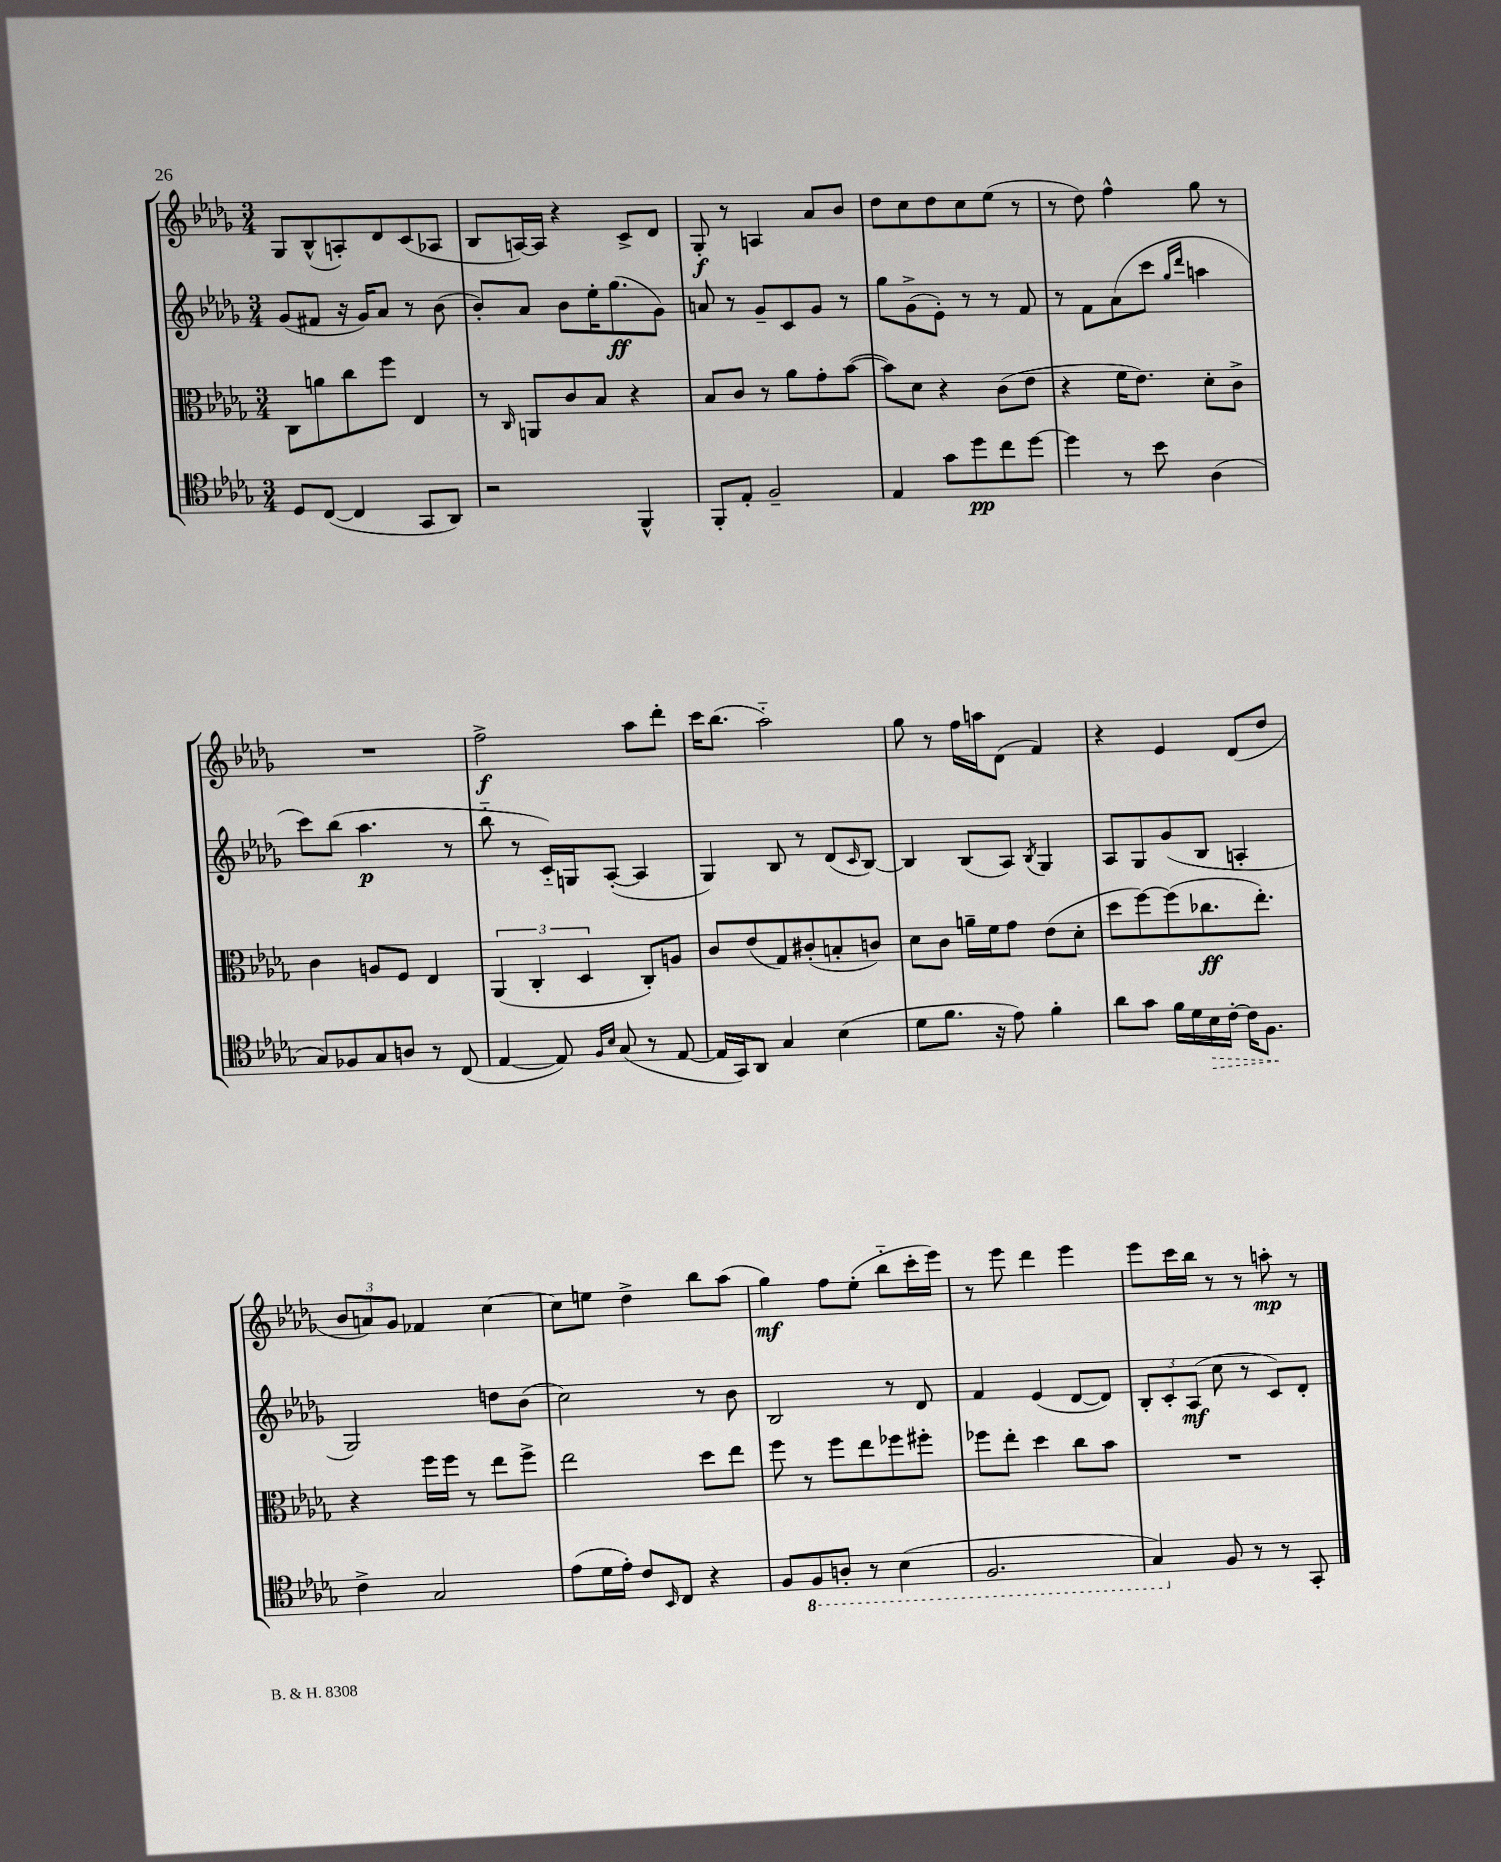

**kern	**kern	**kern	**kern
*staff4	*staff3	*staff2	*staff1
*clefC4	*clefC3	*clefG2	*clefG2
*k[b-e-a-d-g-]	*k[b-e-a-d-g-]	*k[b-e-a-d-g-]	*k[b-e-a-d-g-]
*M3/4	*M3/4	*M3/4	*M3/4
8D-	8C	(8g-	8G-
([8C	8a	8f#	(8B-^^
4C]	8cc	16r	8A')
.	.	16g-)	.
.	8ff	8a-	8d-
8GG-	4E-	8r	(8c
8AA-)	.	(8b-	8A-
=	=	=	=
2r	8r	8b-')	8B-
.	16qqC	.	.
.	8AA	8a-	[16A)
.	.	.	16A]
.	8c	8b-	4r
.	8B-	16ee-'	.
.	.	(8.gg-	.
4FF^^	4r	.	8c^
.	.	8g-)	8d-
=	=	=	=
8FF'	8B-	8a	8G-'
8E-'	8c	8r	8r
2F~	8r	8g-~	4A
.	8a-	8c	.
.	8g-'	8g-	8a-
.	([8b-	8r	8b-
=	=	=	=
4E-	8b-])	8gg-	8dd-
.	8d-	(8g-^	8cc
8g-	4r	8e-')	8dd-
8dd-	.	8r	8cc
8cc	(8c	8r	(8ee-
[8dd-	8e-	8f	8r
=	=	=	=
4dd-]	4r	8r	8r
.	.	8f	8dd-)
8r	16f	(8a-	4ff^^
.	8.e-)	.	.
8b-	.	8ccc	.
.	.	16qqgg-	.
.	.	16qqddd-	.
(4A-	8d-'	4aa	8gg-
.	8c^	.	8r
=	=	=	=
8G-)	4c	8ccc)	2.r
8F-	.	(8bb-	.
8G-	8A	4.aa-	.
8A	8F	.	.
8r	4E-	.	.
(8C	.	8r	.
=	=	=	=
[4E-	(6AA-	8bb-'~	2ff^
.	.	8r	.
.	6C'	.	.
8E-])	.	16c'~)	.
.	.	16G	.
.	6D-	.	.
16qqF	.	.	.
16qqB-	.	.	.
(8G-	.	([8A-'	.
8r	8C')	4A-]	8aa-
[8E-	8A	.	8ddd-'
=	=	=	=
16E-]	8c	4G-)	16ccc
16GG-)	.	.	(8.bb-
8AA-	(8e-	.	.
4G-	8G-)	8B-	2aa-'~)
.	(8c#'	8r	.
(4B-	8B'	(8d-	.
.	.	16qqc	.
.	8c)	[8B-)	.
=	=	=	=
8d-	8d-	4B-]	8gg-
8.f	8c	.	8r
.	16a~	(8B-	16ff
16r	16f	.	16aa
8e-)	8g-	8A-)	(8d-
.	.	8qB-	.
4f'	(8e-	4G-	4f)
.	8d-'	.	.
=	=	=	=
8a-	8dd-	8A-	4r
8g-	[8ff)	8G-	.
16f	(8ff]	(8g-	4e-
16d-	.	.	.
16B-	8.cc-	8B-	.
[16c'	.	.	.
16c]	.	4A'	(8d-
8.F	8.ee-')	.	.
.	.	.	8dd-
=	=	=	=
4c^	4r	2G-)	12b-
.	.	.	12a)
.	.	.	12g-
2G-	16ff	.	4f-
.	16ff	.	.
.	8r	.	.
.	8ee-	8dd	[4cc
.	8ff^	(8b-	.
=	=	=	=
(8e-	2ee-	2cc)	8cc]
16d-	.	.	8ee
16e-')	.	.	.
8c	.	.	4dd-^
16qqBB-	.	.	.
8C	.	.	.
4r	8dd-	8r	8bb-
.	8ee-	8b-	(8aa-
=	=	=	=
8F	8ff	2B-	4gg-)
8FF	8r	.	.
8AA'	8ff	.	8ff
8r	8ee-	.	(8ee-'
(4BB-	8ff-	8r	8bb-'~
.	8ff#'	8d-	16ccc'
.	.	.	16eee-)
=	=	=	=
2.FF	8ff-	4f	8r
.	8ee-'	.	8eee-
.	4dd-	(4e-	4ddd-
.	8cc	[8d-	4eee-
.	8b-	8d-])	.
=	=	=	=
4GG-)	2.r	12B-'	8eee-
.	.	12c'	.
.	.	.	16ccc
.	.	(12A-	.
.	.	.	16bb-
8F	.	8cc	8r
8r	.	8r	8r
8r	.	8c)	8aa'
8GG-'	.	8d-'	8r
==	==	==	==
*-	*-	*-	*-
